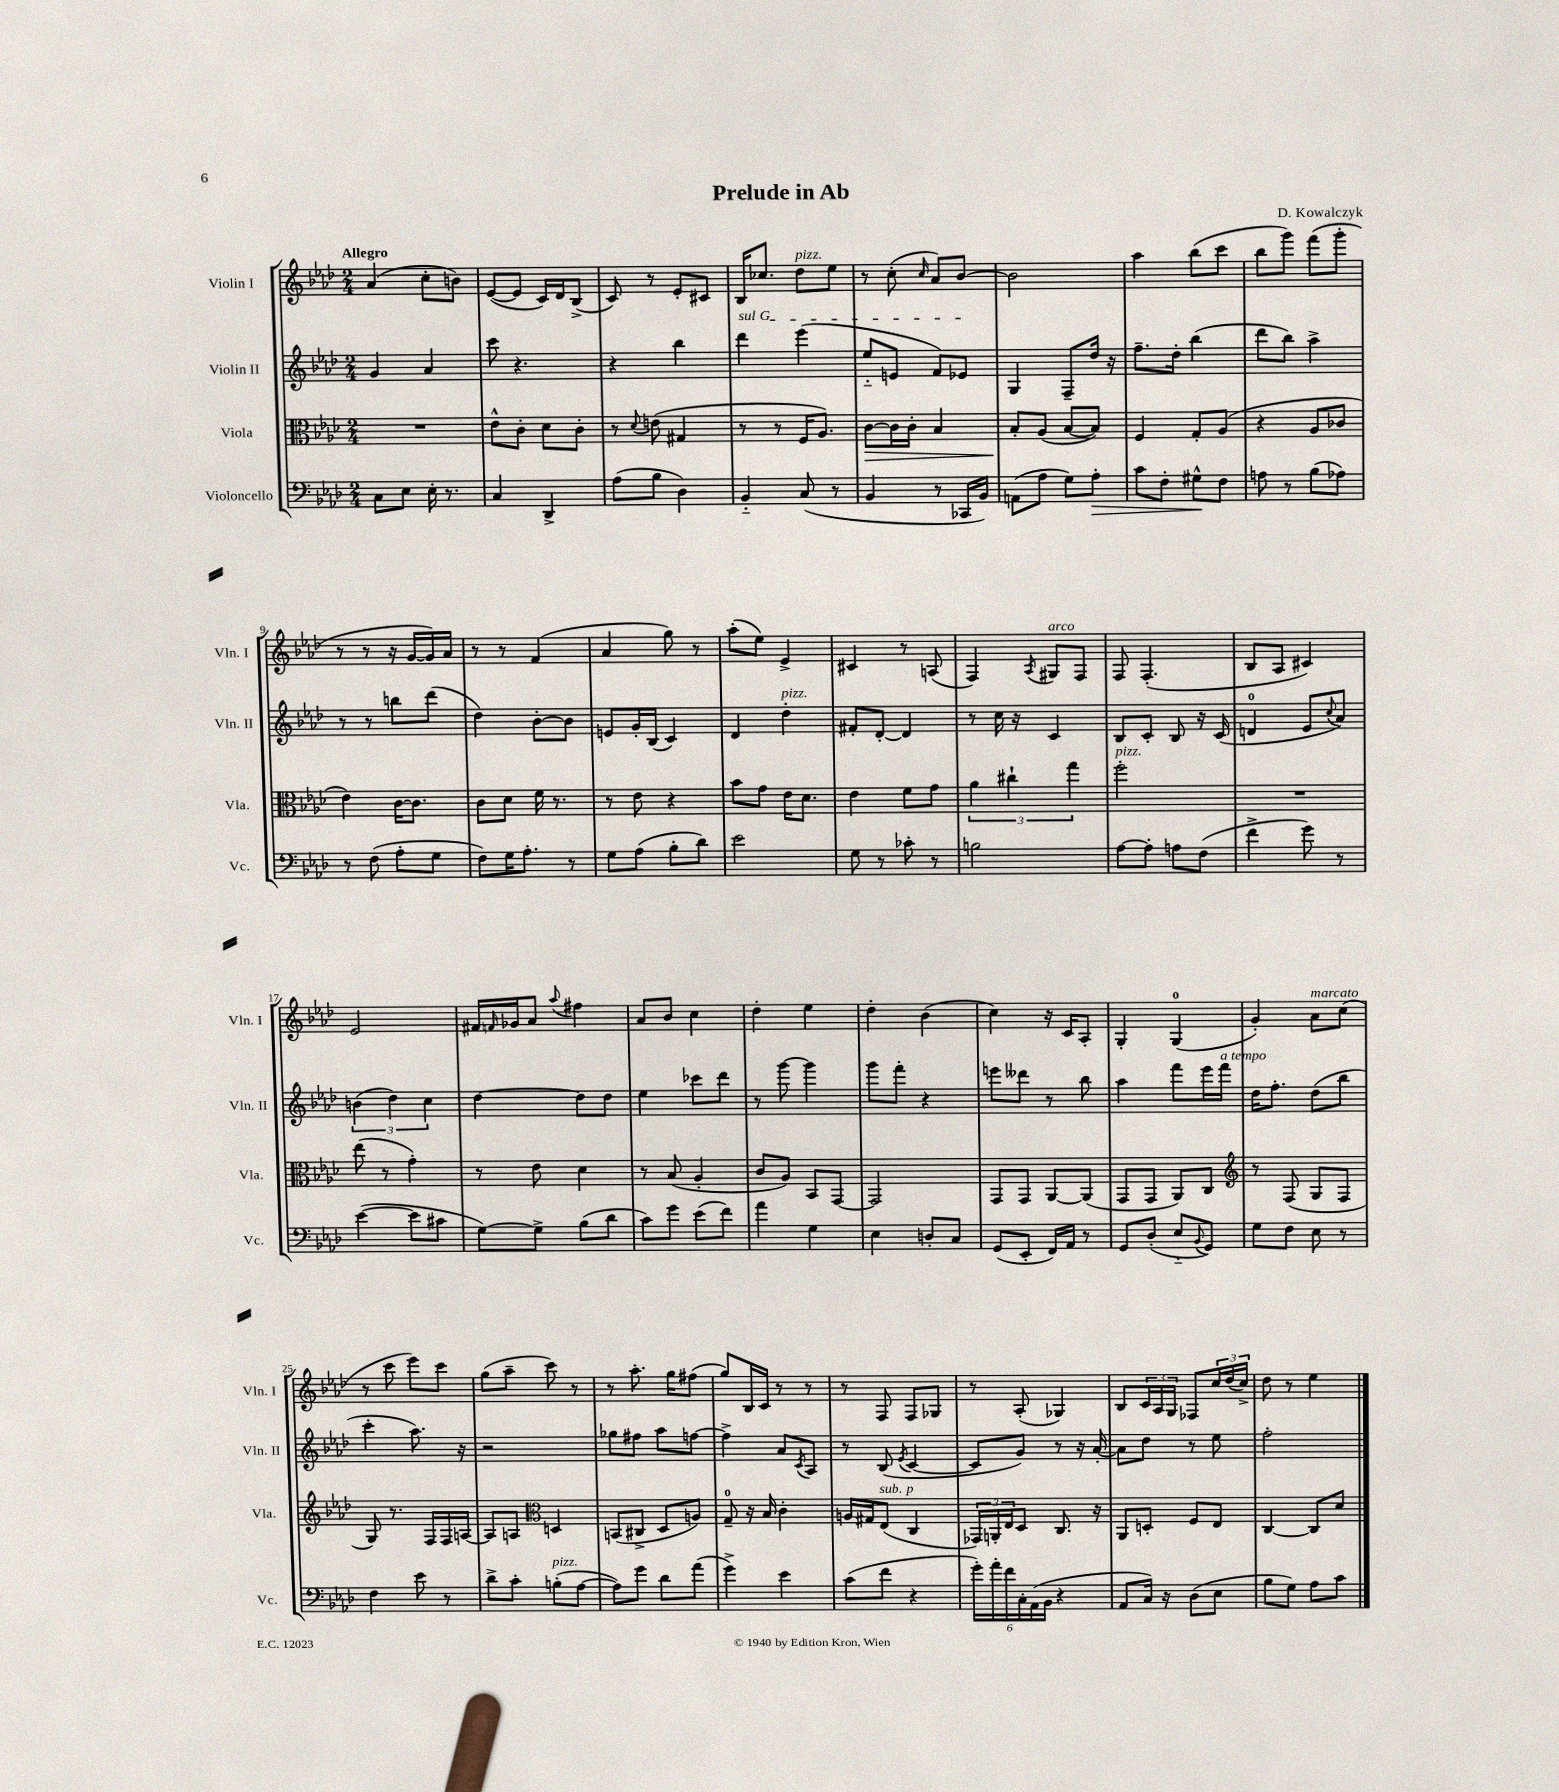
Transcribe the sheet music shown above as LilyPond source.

\header { title = "Prelude in Ab" composer = "D. Kowalczyk" }
<<
\new StaffGroup <<
\new Staff = "s0" \with { instrumentName = "Violin I" shortInstrumentName = "Vln. I" } {
    \clef treble \key aes \major \numericTimeSignature \time 2/4 \tempo "Allegro"
    aes'4( c''8-. b'8) |
    ees'8~( ees'8 c'16) des'16 bes8->( |
    c'8) r8 ees'8-. cis'8 |
    bes16 ces''8. des''8^\markup { \italic "pizz." } ees''8 |
    r8 c''8-.( \grace { c''16 } aes'8) bes'8~ |
    bes'2 |
    aes''4 bes''8( c'''8 |
    bes''8 g'''8) f'''8( g'''8-. |
    r8 r8 r16 g'16~ g'16) aes'16 |
    r8 r8 f'4( |
    aes'4 g''8) r8 |
    aes''8-.( ees''8) ees'4-> |
    cis'4 r8 a8( |
    f4) \acciaccatura { aes8 } gis8^\markup { \italic "arco" } f8 |
    f8 f4.-.( |
    bes8 aes8 cis'4) |
    ees'2 |
    fis'16 \grace { f'16 } ges'16 aes'8 \appoggiatura { aes''8 } fis''4 |
    aes'8 bes'8 c''4 |
    des''4-. ees''4 |
    des''4-. bes'4( |
    c''4) r16 c'16 aes8-. |
    g4-. g4-0( |
    g'4-.) aes'8^\markup { \italic "marcato" } c''8( |
    r8 c'''8 ees'''8) c'''8 |
    g''8( aes''8-- c'''8) r8 |
    r8 aes''8.-. g''16 fis''8( |
    g''8) bes16 c'16 r8 r8 |
    r8 f8 f8 ges8 |
    r8 aes8-.( ges4) |
    bes8 \tuplet 3/2 { c'16 aes16 g16 } fes8 \tuplet 3/2 { c''16 des''16( c''16->) } |
    des''8 r8 ees''4 \bar "|." |
}
\new Staff = "s1" \with { instrumentName = "Violin II" shortInstrumentName = "Vln. II" } {
    \clef treble \key aes \major \numericTimeSignature \time 2/4
    g'4 aes'4 |
    c'''8 r4. |
    r4 bes''4 |
    \once \override TextSpanner.bound-details.left.text = \markup { \italic "sul G" } des'''4\startTextSpan ees'''4( |
    ees''8-_ e'8 f'8) ees'8\stopTextSpan |
    g4 f8-- des''16 r16 |
    f''8.-- des''16-. bes''4( |
    des'''8 bes''8) aes''4-> |
    r8 r8 b''8 des'''8( |
    des''4) bes'8~-. bes'8 |
    e'8 g'16-. bes16( c'4) |
    des'4 des''4-.^\markup { \italic "pizz." } |
    fis'8-. des'8~-. des'4 |
    r8 c''16 r16 c'4 |
    bes8 c'8-. bes8 r16 c'16( |
    d'4-0 ees'8 \appoggiatura { c''8 } aes'8) |
    \tuplet 3/2 { b'4( des''4) c''4 } |
    des''4~ des''8 des''8 |
    ees''4 ces'''8 des'''8 |
    r8 g'''8~ g'''4 |
    g'''8 f'''8-. r4 |
    e'''8 deses'''8 r8 bes''8 |
    aes''4 f'''8 ees'''16 f'''16^\markup { \italic "a tempo" } |
    des''16 f''8.-. des''8( bes''8 |
    c'''4-. aes''8.) r16 |
    r2 |
    ges''8 fis''8 aes''8 f''8~ |
    f''4-> aes'8 \acciaccatura { c'8 } aes8 |
    r8 bes8( \acciaccatura { ees'8 } c'4~ |
    c'8 g'8) r8 r16 aes'16~-. |
    aes'8 des''8 r8 ees''8 |
    f''2-. \bar "|." |
}
\new Staff = "s2" \with { instrumentName = "Viola" shortInstrumentName = "Vla." } {
    \clef alto \key aes \major \numericTimeSignature \time 2/4
    R2 |
    ees'8-^ c'8-. des'8 c'8-. |
    r8 \appoggiatura { des'8 } e'8( gis4 |
    r8 r8 f16 aes8.) |
    c'8~\> c'16 c'16-. bes4 |
    bes8-.\! aes8( bes8~ bes8) |
    f4 g8-. aes8( |
    r4 aes8 ces'8 |
    ees'4) c'16~ c'8. |
    c'8 des'8 f'16 r8. |
    r8 ees'8 r4 |
    bes'8 g'8 ees'16 des'8. |
    ees'4 f'8 g'8 |
    \tuplet 3/2 { aes'4 cis''4-! g''4 } |
    f''2-.^\markup { \italic "pizz." } |
    R2 |
    ees''8( r8 g'4-.) |
    r8 ees'8 des'4 |
    r8 bes8( aes4-. |
    c'8 aes8) bes,8 g,8~ |
    g,2 |
    g,8 g,8 aes,8~ aes,8( |
    g,8 g,8 aes,8) c8 |
    \clef treble r8 f8( g8 f8 |
    g8) r8. f16 f16 a16~ |
    a8 a8 \clef alto d4 |
    b,8( cis8-> des8 a8) |
    g8-0-- r16 bes16 c'4-. |
    a16 gis16 ees8^\markup { \italic "sub. p" }( c4 |
    \tuplet 3/2 { ges,16) a,16-. ees16 } des8 c8. r16 |
    aes,8 d8-. f8 ees8 |
    c4~ c8 des'8 \bar "|." |
}
\new Staff = "s3" \with { instrumentName = "Violoncello" shortInstrumentName = "Vc." } {
    \clef bass \key aes \major \numericTimeSignature \time 2/4
    c8 ees8 ees16-. r8. |
    c4 des,4-> |
    aes8( bes8 des4) |
    bes,4-_ c8( r8 |
    bes,4 r8 ces,16 bes,16) |
    a,8( aes8 g8) aes8-.\> |
    c'8 f8-. gis8-^\! f8 |
    a8 r8 bes8( aes8) |
    r8 f8( aes8-. g8 |
    f8) g16 aes8.-. r8 |
    g8 aes8( bes8-. des'8) |
    ees'2 |
    g8 r8 ces'8-. r8 |
    b2 |
    aes8~ aes8-. a8 f8( |
    f'4-> g'8) r8 |
    ees'4~( ees'8 cis'8 |
    g8~) g8-> bes8( des'8 |
    c'8) g'8 ees'8( f'8) |
    aes'4 g4 |
    ees4 d8-. c8 |
    g,8( ees,8-. f,16) aes,16 r8 |
    g,8 des8-.( ees8-_ \appoggiatura { bes,8 } g,8) |
    g8 f8 ees8 r8 |
    f4 ees'8 r8 |
    des'8-> c'8-. b8-.^\markup { \italic "pizz." }( aes8~ |
    aes8) g'8 des'8 aes'8( |
    g'4->) ees'4 |
    c'8( f'8 r4 |
    \tuplet 6/4 { g'16-.) aes'16-. f'16 c16-. aes,16( bes,16 } r4 |
    aes,8 c16) r16 des8( ees8 |
    bes8 g8) aes8 c'8 \bar "|." |
}
>>
>>
